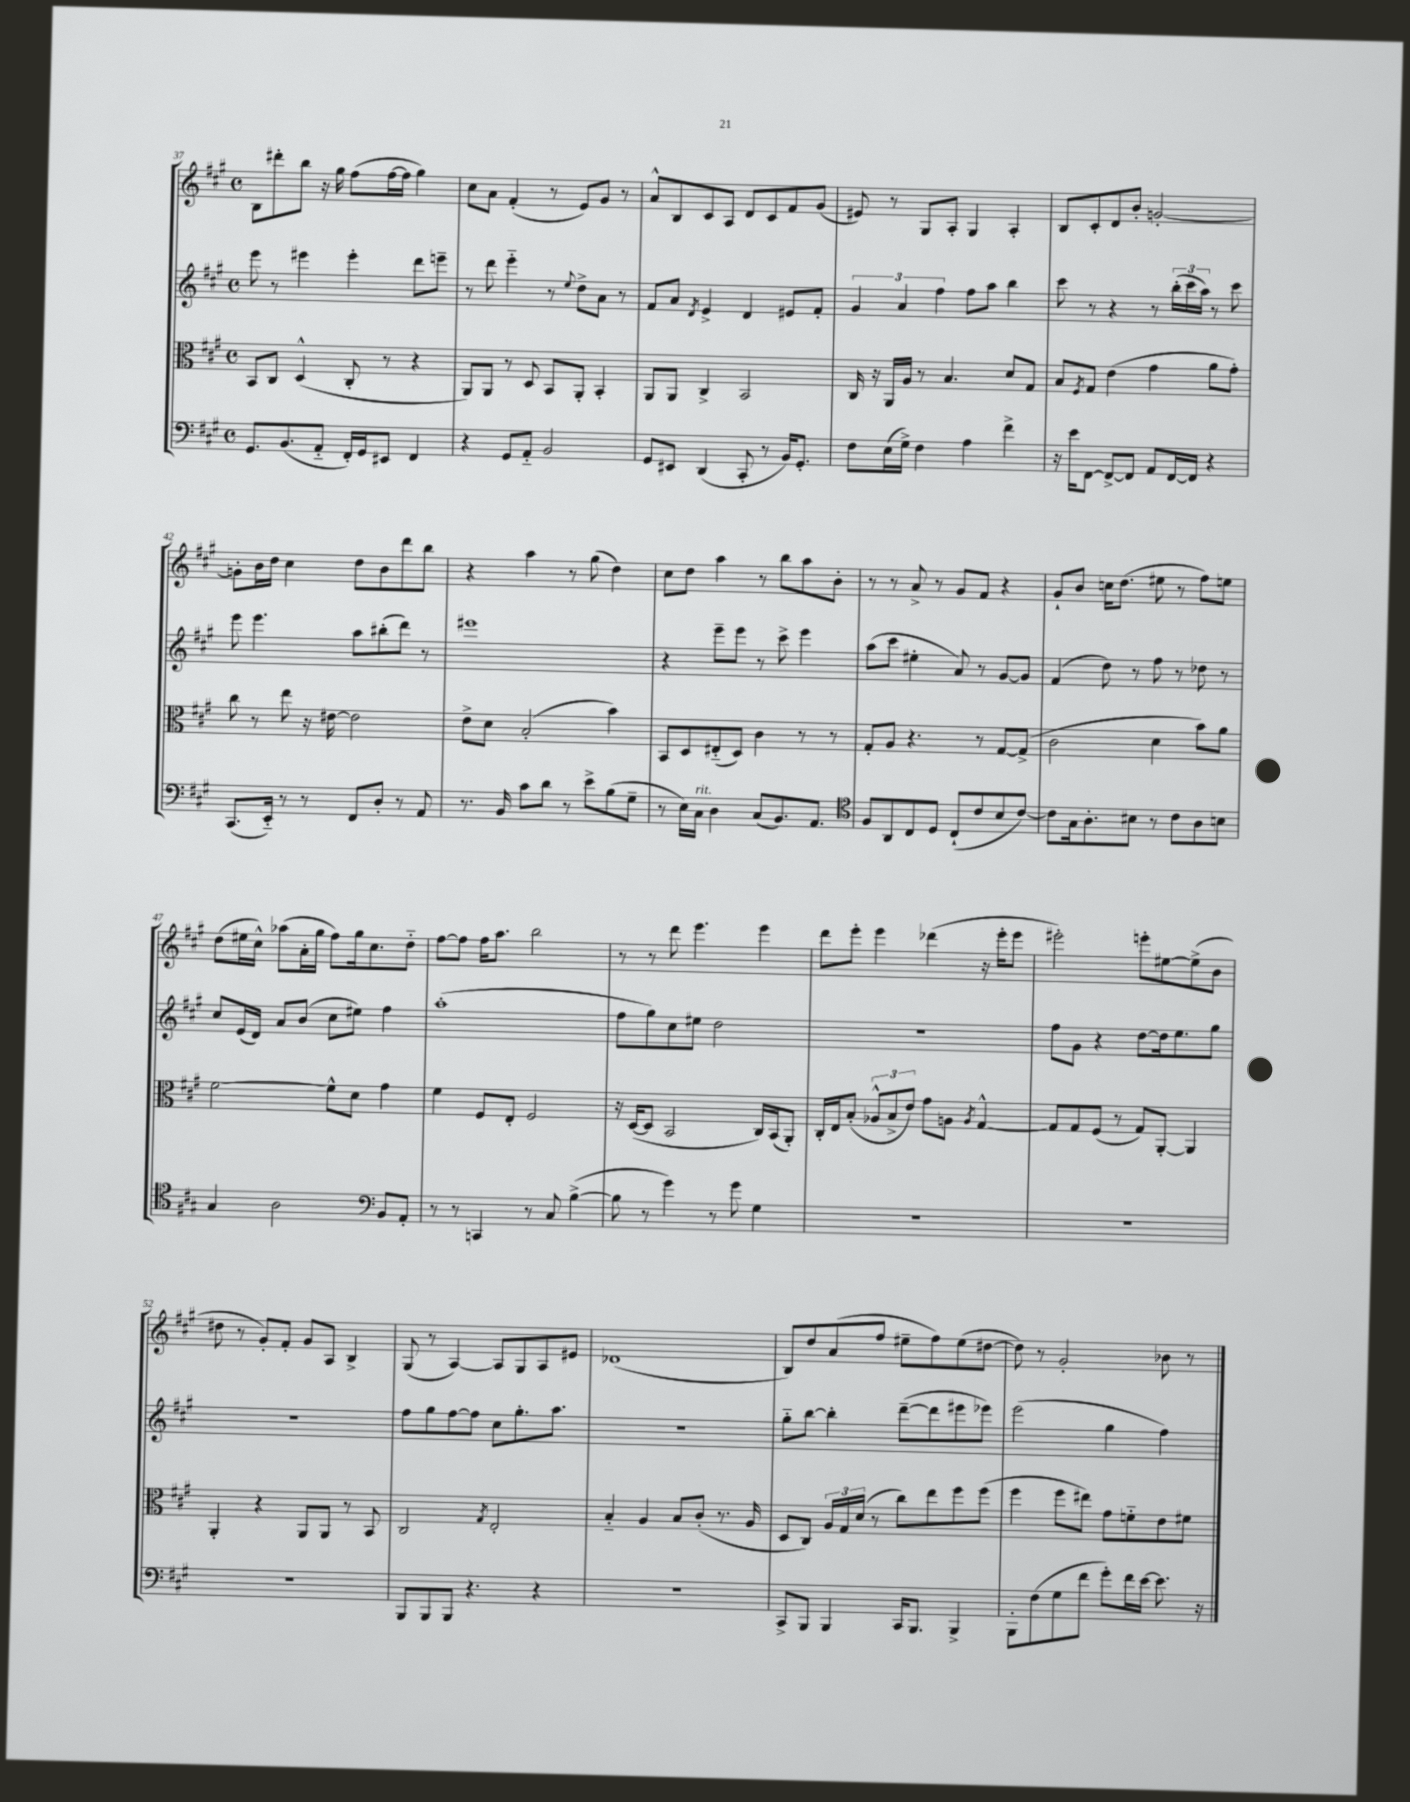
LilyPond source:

<<
\new StaffGroup <<
\new Staff = "s0" {
    \clef treble \key a \major \defaultTimeSignature \time 4/4
    b8 dis'''8-. b''8 r16 gis''16 fis''8( fis''16~ fis''16 gis''4) |
    cis''8 a'8 fis'4-.( r8 e'8) gis'8 r8 |
    a'8-^ b8 cis'8 a8 d'8 cis'8 fis'8 gis'8( |
    eis'8) r8 gis8 a8-. gis4 a4-. |
    b8 cis'8-. d'8 b'8-. g'2~-. |
    g'8-. b'16 d''16 cis''4 d''8 b'8 d'''8 b''8 |
    r4 a''4 r8 gis''8( d''4) |
    cis''8 d''8 a''4 r8 b''8 a''8 b'8-. |
    r8 r8 a'8-> r8 gis'8 fis'8 r4 |
    gis'8-! b'8 c''16 d''8.( eis''8 r8 fis''8) e''8 |
    d''8( eis''16 cis''16-^) aes''8( a'16-. gis''16 fis''8) gis''16 cis''8. d''8-_ |
    fis''8~ fis''8 fis''16 a''8. b''2 |
    r8 r8 d'''8 e'''4. e'''4 |
    d'''8 e'''8-. e'''4 des'''4( r16 e'''16-. e'''8 |
    eis'''2-.) e'''8-. eis''8~ eis''8->( b'8 |
    dis''8 r8 gis'8-.) fis'8-. gis'8 a8 b4-> |
    gis8( r8 a4~) a8 gis8 a8 eis'8 |
    des'1( |
    b8) d''8 a'8( fis''8 eis''8-- fis''8) eis''8( dis''8~ |
    dis''8) r8 gis'2-. bes'8 r8 \bar "|." |
}
\new Staff = "s1" {
    \clef treble \key a \major \defaultTimeSignature \time 4/4
    e'''8 r8 eis'''4 eis'''4-. d'''8 e'''8-- |
    r8 d'''8 e'''4-_ r8 \appoggiatura { e''8 } d''8-> a'8 r8 |
    fis'8 a'8 \acciaccatura { d'8 } e'4-> d'4 eis'8 fis'8-. |
    \tuplet 3/2 { gis'4 a'4 fis''4 } fis''8 a''8 b''4 |
    cis'''8 r8 r4 r8 \tuplet 3/2 { b''16-.( cis'''16 a''16) } r8 cis'''8 |
    e'''8 e'''4. a''8 bis''8-.( d'''8) r8 |
    eis'''1 |
    r4 e'''8-- e'''8 r8 cis'''8-> e'''4 |
    a''8( cis'''8 eis''4-. a'8) r8 gis'8~ gis'8 |
    fis'4( d''8) r8 fis''8 r8 des''8 r8 |
    cis''8 e'16( d'16) a'8 b'8( cis''8 eis''8) fis''4 |
    a''1-.( |
    fis''8 gis''8) cis''8 eis''8 d''2 |
    R1 |
    fis''8 gis'8 r4 d''8~ d''16 e''8. gis''8 |
    r1 |
    fis''8 gis''8 fis''8~ fis''8 cis''8 gis''8.-. a''8. |
    r1 |
    gis''8-_ b''8~ b''4-. d'''8~--( d'''8 eis'''8 ees'''8) |
    e'''2( gis''4 fis''4) \bar "|." |
}
\new Staff = "s2" {
    \clef alto \key a \major \defaultTimeSignature \time 4/4
    b,8 cis8 d4-^( cis8-. r8 r4 |
    a,8) a,8 r8 d8 b,8 a,8-. b,4-. |
    a,8 a,8 cis4-> b,2 |
    cis16 r16 a,16 a16 r8 b4. d'8 gis8 |
    b8 \acciaccatura { fis8 } gis8 e'4( gis'4 a'8 gis'8-.) |
    cis''8 r8 e''8 r16 eis'16~ eis'2 |
    e'8-> d'8 b2-.( b'4) |
    b,8 d8 eis8-_( d8) cis'4 r8 r8 |
    gis8-. a8 r4. r8 gis8~ gis8->( |
    cis'2 d'4 b'8) a'8 |
    fis'2~ fis'8-^ d'8 gis'4 |
    fis'4 fis8 e8-. fis2 |
    r16 d16~( d8 b,2 cis16) b,16( a,8-.) |
    cis16-. e16 b8-.( \tuplet 3/2 { aes8-^ b8-> e'8) } gis'8 a8 \acciaccatura { a8 } gis4~-^ |
    gis8 gis8 fis8( r8 gis8) a,8~-. a,4 |
    a,4-. r4 a,8 a,8 r8 b,8 |
    cis2 \acciaccatura { gis8 } e2-. |
    b4-_ a4 b8 cis'8-.( r8. a16 |
    d8 cis8) \tuplet 3/2 { a16 gis16 d'16( } r8 cis''8) e''8 fis''8 fis''8( |
    fis''4 fis''8 eis''8) gis'8 f'8-_ e'8 fis'8 \bar "|." |
}
\new Staff = "s3" {
    \clef bass \key a \major \defaultTimeSignature \time 4/4
    gis,8. b,8.( a,8-_ fis,16-.) gis,16 eis,8 fis,4 |
    r4 gis,8 a,8-_ b,2 |
    gis,8 eis,8 d,4( cis,8-. r8 b,16) gis,8.-. |
    fis8 e16( gis16->) fis4 a4 fis'4-> |
    r16 e'16 fis,8~ fis,8~-> fis,8 a,8 fis,16~ fis,16 r4 |
    cis,8.( e,16-_) r8 r8 fis,8 d8-. r8 a,8 |
    r8. b,16 cis'8 d'8 r8 e'8-> b8( gis8-- |
    r8 e16) cis16^\markup { \italic "rit." } d4 cis8( b,8.) a,8. |
    \clef tenor fis8 a,8 cis8 d8 cis8-!( cis'8 b8 cis'8~) |
    cis'8 gis16 a8.-. bis8 r8 cis'8 a8 b8 |
    gis4 a2 \clef bass b,8 a,8-. |
    r8 r8 c,4 r8 cis8 b4~->( |
    b8 r8 gis'4) r8 gis'8 gis4 |
    R1 |
    R1 |
    R1 |
    b,,8 b,,8 b,,8 r4. r4 |
    R1 |
    cis,8-> b,,8 b,,4 cis,16 b,,8. b,,4-> |
    b,,8-. fis8( gis8 fis'8 gis'8-.) fis'16 e'16~ e'8. r16 \bar "|." |
}
>>
>>
\layout { \context { \Score currentBarNumber = #37 } }
